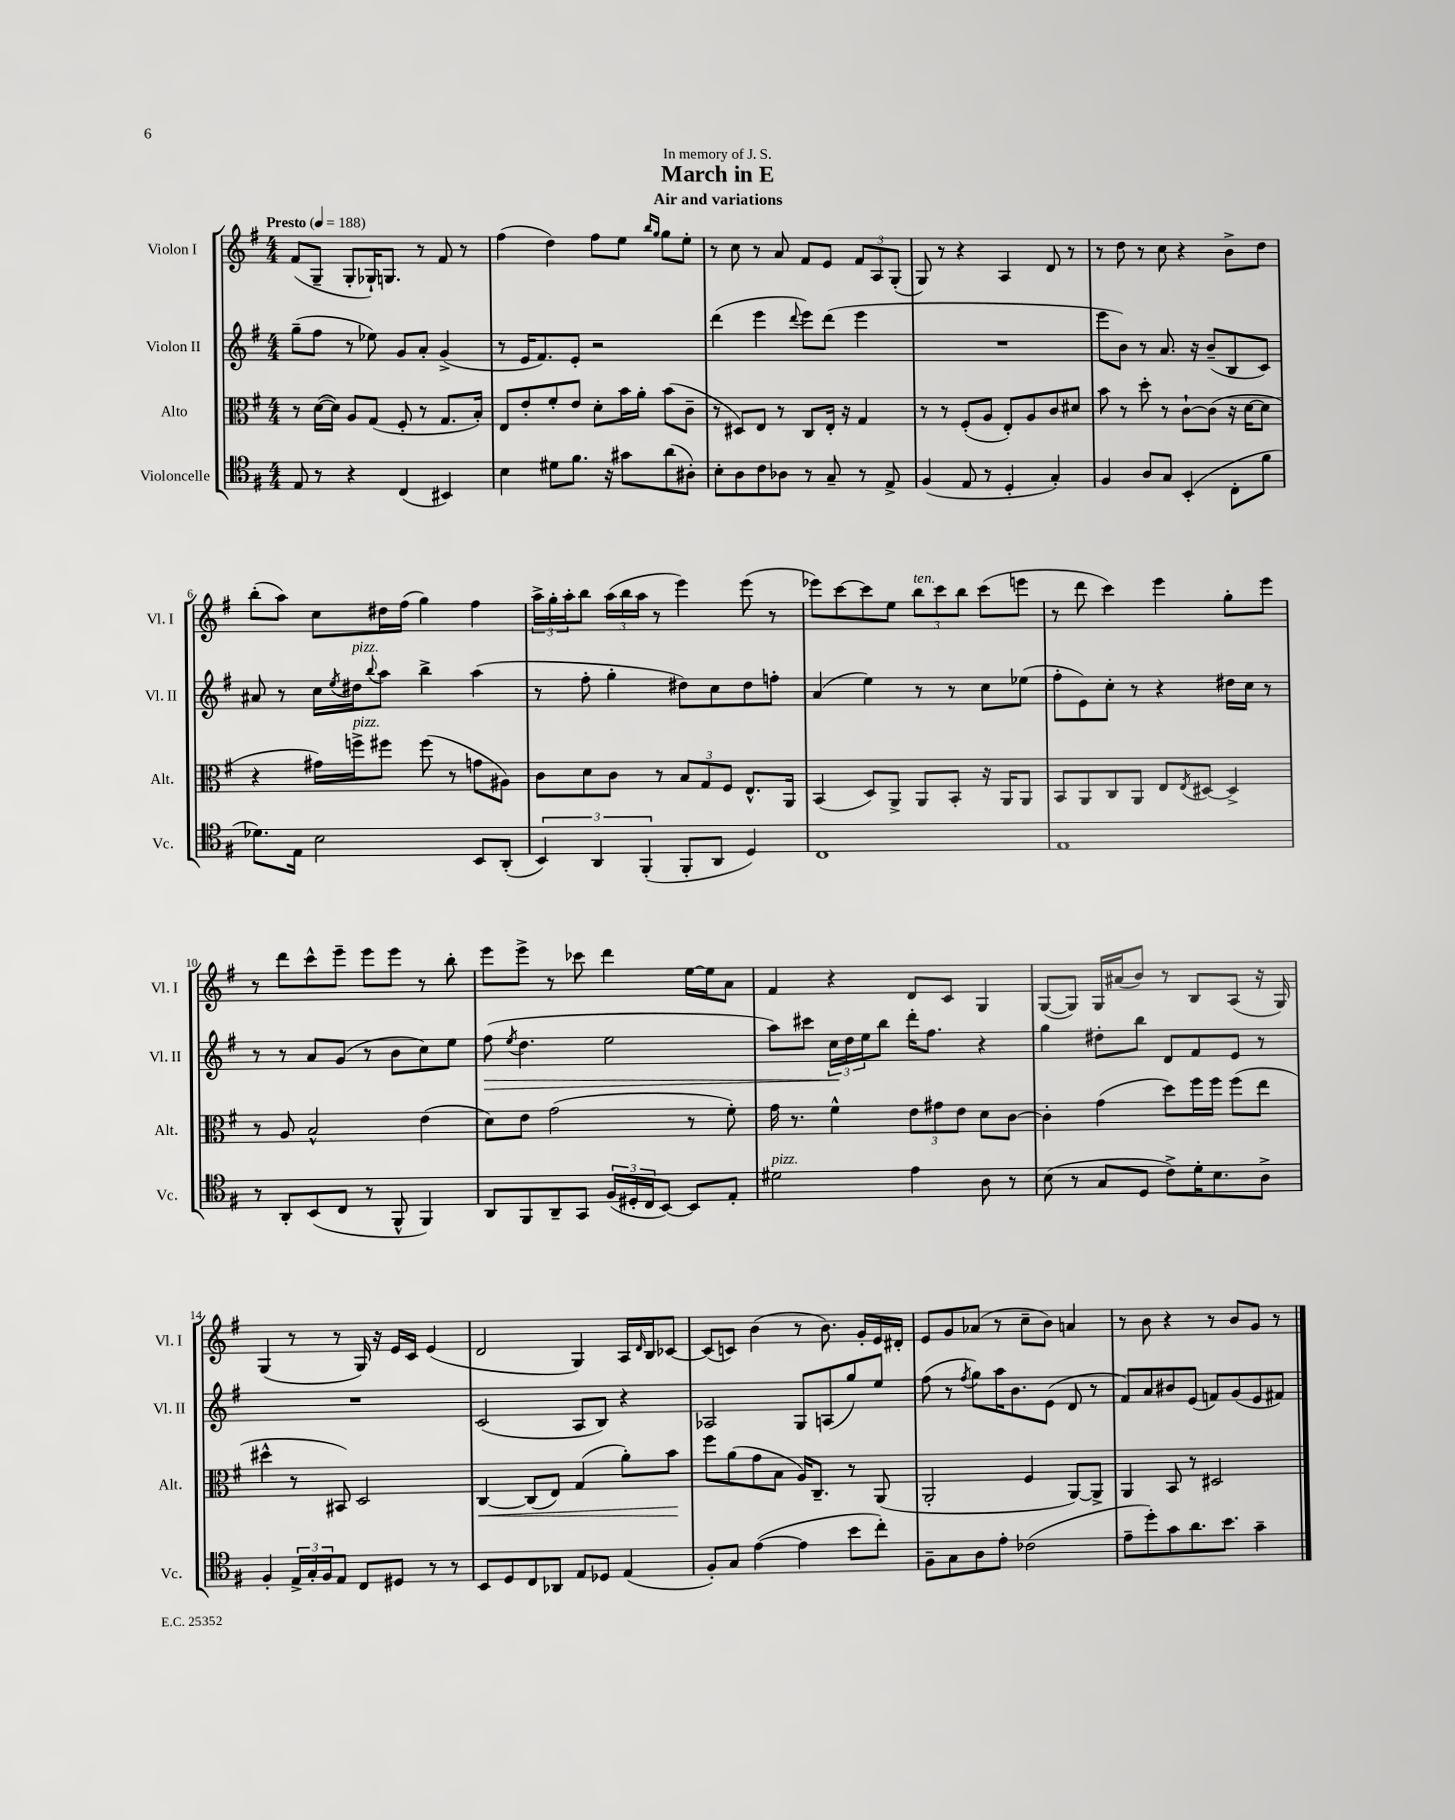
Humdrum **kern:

**kern	**kern	**kern	**kern
*staff4	*staff3	*staff2	*staff1
*clefC4	*clefC3	*clefG2	*clefG2
*k[f#]	*k[f#]	*k[f#]	*k[f#]
*M4/4	*M4/4	*M4/4	*M4/4
*MM188	*MM188	*MM188	*MM188
8E	8r	(8gg~	(8f#
8r	([16d	8ff#	8G~
.	16d])	.	.
4r	8A	8r	8G'
.	(8G	8ee-)	16G-`)
.	.	.	8.G
(4C	8F#'	8g	.
.	8r	8a'	8r
4BB#)	8.G	(4g^	8f#
.	.	.	8r
.	16B')	.	.
=	=	=	=
4B	8E	8r	(4ff#
.	8e'	16e	.
.	.	8.f#)	.
8d#	8f#'	.	4dd)
8.f#	8e	8e'	.
.	8d'	2r	8ff#
16r	.	.	.
8g#	16b	.	8ee
.	16a'	.	.
.	.	.	16qqbb
.	.	.	16qqgg
(8a	(8b	.	8gg
8A#')	8c~	.	8ee'
=	=	=	=
8B'	8r	(4ddd	8r
8A	8D#)	.	8cc
8c	8E	4eee	8r
8A-	8r	.	8a
.	.	8qqddd	.
8r	8C	8eee)	8f#
8G~	16E'	(8ddd	8e
.	16r	.	.
8r	4G	4eee	12f#
.	.	.	12A
8E^	.	.	.
.	.	.	(12G'
=	=	=	=
(4F#	8r	1r	8G)
.	8r	.	8r
8E	(8F#'	.	4r
8r	8A	.	.
4D'	8E')	.	4A
.	8A	.	.
4G')	8c	.	8d
.	8d#	.	8r
=	=	=	=
4F#	8b	8eee	8r
.	8r	8b)	8dd
8A	8dd'	8r	8r
8G	8r	8.a	8cc
(4BB'	[8c`	.	4r
.	.	16r	.
.	(8c]	(8b~	.
8C'	16r	8B	8b^
.	[16d	.	.
8f#	8d]	8c)	8dd
=	=	=	=
8.d-)	4r	8a#	(8bb'
.	.	8r	8aa)
16E	.	.	.
2B	16g#)	16cc	8cc
.	.	8qee	.
.	16ff^	16dd#	.
.	.	8qqbb	.
.	8ff#	8aa	16dd#
.	.	.	(16ff#
.	(8ff#	4bb^	4gg)
.	8r	.	.
8BB	8g	(4aa	4ff#
(8AA'	8A#)	.	.
=	=	=	=
6BB)	8c	8r	24aa^
.	.	.	24gg'
.	.	.	24aa'
.	8d	8ff#'	8bb
6AA	.	.	.
.	8c	4gg'	(24aa
.	.	.	24bb
(6FF#'	.	.	24aa
.	8r	.	8r
8FF#'	12B	8dd#)	4eee)
.	12G	.	.
8AA	.	8cc	.
.	12F#	.	.
4D)	8.E^^	8dd#	(8eee
.	.	8ff'	8r
.	16AA	.	.
=	=	=	=
1C	(4BB	(4a	8eee-)
.	.	.	[8ccc
.	8D)	4ee)	8ccc]
.	8AA^	.	8ee
.	8AA	8r	12bb
.	.	.	12ccc
.	8BB'	8r	.
.	.	.	12bb
.	16r	8cc	(8ccc
.	16AA	.	.
.	8AA	(8ee-	8eee
=	=	=	=
1E	8BB	8ff#'	8r
.	8AA	8e)	8ddd
.	8C	8cc'	4ccc)
.	8AA	8r	.
.	8E	4r	4eee
.	8qE	.	.
.	[8D#	.	.
.	4D#^]	16dd#	8gg'
.	.	16cc	.
.	.	8r	8eee
=	=	=	=
8r	8r	8r	8r
8AA'	8A	8r	8ddd
(8BB	2B^^	8a	8ccc^^
8C	.	(8g	8eee~
8r	.	8r	8eee
8FF#^^	.	8b	8eee
4FF#)	(4e	8cc)	8r
.	.	8ee	8bb'
=	=	=	=
8AA	8d)	(8ff#	8eee
.	.	8qee	.
8FF#	8e	4.dd	8eee^
8AA~	(2g	.	8r
8GG	.	.	8ccc-
(24F#	.	2ee	4ddd
24D#'	.	.	.
24C	.	.	.
[8BB)	.	.	.
8BB]	8r	.	[16ee
.	.	.	16ee]
8E'	8f#')	.	8a
=	=	=	=
2d#	16g	8aa)	4f#
.	8.r	.	.
.	.	8ccc#	.
.	4f#^^	24cc	4r
.	.	24dd	.
.	.	24ee	.
.	.	8bb	.
4e	12e	16ddd'	8d
.	.	8.ff#	.
.	12g#	.	.
.	.	.	8c
.	12e	.	.
8A	8d	4r	4G
8r	[8c	.	.
=	=	=	=
(8B	4c']	4gg	([8G
8r	.	.	8G])
8G	(4g	8dd#'	16G
.	.	.	(16a#
8D	.	8bb	8b)
8c^)	8dd)	8d	8r
16d'	16ff#	8f#	8B
8.B	16ff#	.	.
.	(8ff#	8e	(8A
8A^	8ee	8r	16r
.	.	.	16G)
=	=	=	=
4F#'	4dd#^^	1r	(4G
24E^	8r	.	8r
24G'	.	.	.
24F#	.	.	.
8E	8BB#)	.	8r
8C	2D	.	16G)
.	.	.	16r
8D#	.	.	16e
.	.	.	16c
8r	.	.	(4e
8r	.	.	.
=	=	=	=
8BB	[4C	(2c	2d
8D	.	.	.
8C	(8C]	.	.
8AA-	8E)	.	.
8E	(4G	8A	4G)
8D-	.	8B)	.
(4E	8a')	4r	16A
.	.	.	16qqd
.	.	.	16B
.	8b	.	[8c-
=	=	=	=
8F#')	8ff#	2A-	(8c-]
8G	(8a	.	8c)
([4e	8g	.	(4b
.	8B	.	.
4e]	16A)	8G	8r
.	8.C~	.	.
.	.	(8A	8.b)
8b	8r	8gg)	.
.	.	.	16g'
8cc')	(8AA	8ee	16e
.	.	.	16d#'
=	=	=	=
8F#~	2AA'	(8ff#	8e
8G	.	8r	8g
.	.	8qff#	.
8A	.	8gg)	(8a-
8e'	.	16aa	8r
.	.	8.b	.
(2c-	4F#	.	8cc~
.	.	(8e	8b)
.	[8AA)	8d	4a
.	8AA^]	8r	.
=	=	=	=
8e~	4AA	8f#)	8r
8dd')	.	8a	8b
8g	8BB	8b#	4r
8.a	8r	(8e	.
.	2D#	8f)	8r
8.b	.	.	.
.	.	(8g	8b
4g~	.	8e	8g
.	.	8f#)	8r
==	==	==	==
*-	*-	*-	*-
